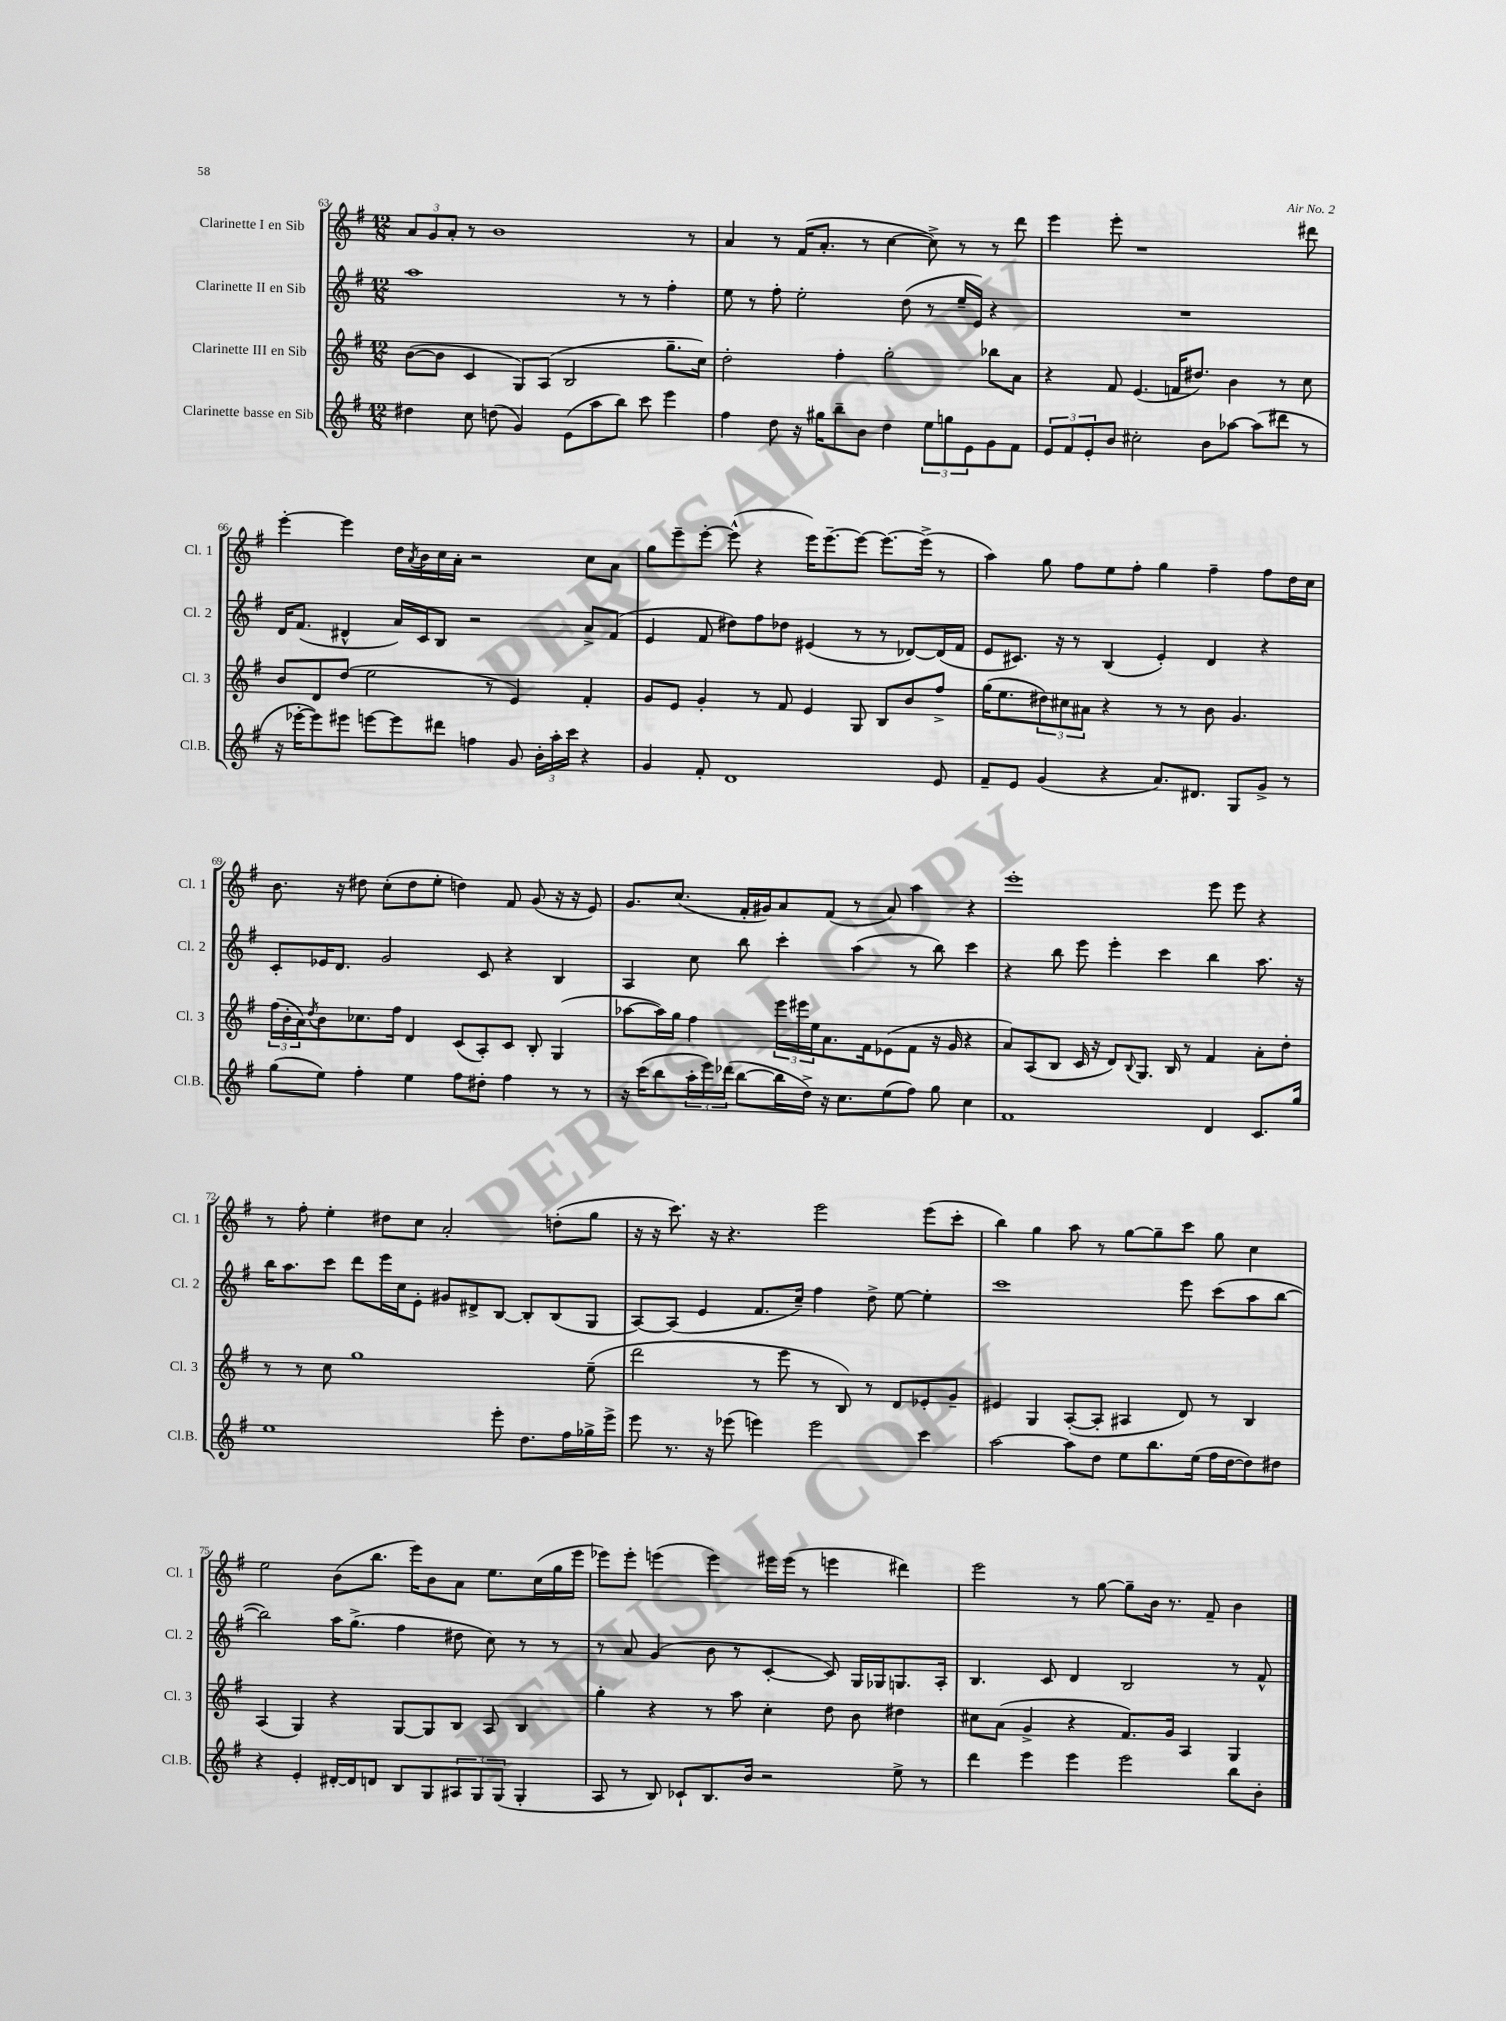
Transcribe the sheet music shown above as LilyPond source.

<<
\new StaffGroup <<
\new Staff = "s0" \with { instrumentName = "Clarinette I en Sib" shortInstrumentName = "Cl. 1" } {
    \clef treble \key g \major \numericTimeSignature \time 12/8
    \tuplet 3/2 { a'8 g'8 a'8-. } r8 b'1 r8 |
    a'4 r8 fis'16( a'8.-. r8 c''4~ c''8->) r8 r8 d'''8 |
    e'''4 e'''8-. r1 dis'''8 |
    e'''4~-. e'''4 d''16 \acciaccatura { a'8 } b'16 c''16 a'16-. r2 c''8 a'8 |
    g''8 e'''8-- e'''8~-. e'''8-^( r4 e'''16) e'''8.~-- e'''8~ e'''8.~ e'''16->( r8 |
    a''4) g''8 fis''8 e''8 fis''8-. g''4 fis''4-- fis''8 d''16 c''16 |
    b'8. r16 dis''8 c''8-.( dis''8 e''8-. d''4) fis'8 g'8( r16 r16 e'8) |
    g'8. c''8.( fis'16-. gis'16) a'8 fis'8( r8 a'8) a''4 r4 |
    e'''1-. e'''8 e'''8 r4 |
    r8 fis''8-. e''4-. dis''8 c''8 a'2-. d''8-.( g''8 |
    r16 r16 c'''8.) r16 r4. e'''2 e'''8( c'''8-. |
    b''4) g''4 a''8 r8 g''8~ g''8-- c'''8 g''8 c''4 |
    e''2 b'8( b''8. e'''16) b'8 a'8 e''8. c''16( g''16 e'''16 |
    ees'''8) ees'''8-. e'''4( e'''4) eis'''16 eis'''16( r8 e'''4 dis'''4) |
    e'''2 r8 g''8~ g''8-- b'16 r8. fis'8-- b'4 \bar "|." |
}
\new Staff = "s1" \with { instrumentName = "Clarinette II en Sib" shortInstrumentName = "Cl. 2" } {
    \clef treble \key g \major \numericTimeSignature \time 12/8
    a''1 r8 r8 fis''4-. |
    e''8 r8 fis''8-. e''2-. d''8( r8 e''16-- e'16) r4 |
    R1. |
    d'16 fis'8.( dis'4-^ a'16) c'16 b8 r2 a'8-> fis'8( |
    e'4 fis'8 dis''8) fis''8 des''8 eis'4( r8 r8 des'8~) des'16( fis'16 |
    e'8 cis'8.) r16 r8 b4( e'4-.) d'4 r4 |
    c'8-. ees'16 d'8. g'2 c'8 r4 b4 |
    a4 c''8 b''8 c'''4-. a''4( r8 b''8) c'''4 |
    r4 b''8 e'''8 e'''4-. c'''4 b''4 a''8. r16 |
    b''16 a''8. c'''8 d'''8 e'''16 c''16 e'8-. gis'8 dis'8-> b8~ b8-. b8( g8 |
    a8~) a8( e'4 fis'8. c''16--) fis''4 d''8-> e''8~ e''4-. |
    c'''1 e'''8 c'''8( a''8 b''8~ |
    b''2) a''16 g''8.->( fis''4 dis''8 c''8) r8 r8 |
    r8 a'8 g'4( b'8 r8 c'4~-. c'8) g16 ges16 g8. a16-. |
    b4. c'8 d'4 b2 r8 fis'8-^ \bar "|." |
}
\new Staff = "s2" \with { instrumentName = "Clarinette III en Sib" shortInstrumentName = "Cl. 3" } {
    \clef treble \key g \major \numericTimeSignature \time 12/8
    b'8~( b'8 c'4 g8) a8( b2 g''8.-- c''16) |
    d''2-. fis''4-. g''2-. bes''8 a'8 |
    r4 fis'8 e'4.( f'16 dis''8.) b'4 r8 c''8 |
    b'8 d'8 d''8( e''2 r8 e'4) fis'4-. |
    g'8 e'8 g'4-. r8 fis'8 e'4 g8 b8 b'8 fis''8-> |
    g''16( e''8. \tuplet 3/2 { dis''8) cis''8 ais'8 } r4 r8 r8 b'8 g'4. |
    \tuplet 3/2 { fis''16( b'16-. a'16) } \acciaccatura { d''8 } b'8 ces''8. fis''16 d'4 c'8( a8-.) c'8 b8-. g4( |
    aes''8~ aes''16) g''16 fis''4 \tuplet 3/2 { e'''16 eis'''16 e''16 } a'8. fis'16 ees'8( fis'8 r16 g'16 r4 |
    a'8) a8( b8 c'16 r16 d'8) \appoggiatura { b8 } g8. b16 r8 fis'4 a'8-. d''8-. |
    r8 r8 c''8 g''1 e''8--( |
    d'''2 r8 e'''8 r8 b8) r8 d'8 ees'8-. g'8-- |
    eis'4 g4 a8~-.( a8-. ais4 d'8) r8 b4 |
    a4( g4) r4 g8~ g8 b8 a8 b4 |
    g''4-. r4 r8 a''8 c''4-. d''8 b'8 dis''4 |
    cis''8 a'8( g'4-> r4 fis'8.) g'16 a4 g4 \bar "|." |
}
\new Staff = "s3" \with { instrumentName = "Clarinette basse en Sib" shortInstrumentName = "Cl.B." } {
    \clef treble \key g \major \numericTimeSignature \time 12/8
    dis''4 c''8 d''8( g'4) e'8( a''8 b''8) c'''8 e'''4 |
    fis''4 d''8 r16 gis''16 b''8-- b'8 d''4 \tuplet 3/2 { e''8 g''8 e'8 } g'8 fis'8 |
    \tuplet 3/2 { e'8 fis'8 e'8-. } b'8 cis''2-. b'8 aes''8~ aes''8( dis'''8 r8 |
    r16 ees'''16~-. ees'''8) eis'''8 e'''8~ e'''8 dis'''8 f''4 g'8 \tuplet 3/2 { b'16-. a''16-. c'''16 } r4 |
    g'4 fis'8-. d'1 e'8 |
    fis'8-- e'8 g'4( r4 a'8.) dis'8. g8 g'8-> r8 |
    g''8( e''8) fis''4-. e''4 fis''8 dis''8-. fis''4 r8 r8 |
    r16 c'''16( b''8 \tuplet 3/2 { a''16-. e'''16) des'''16( } b''8~ b''16 d''16->) r16 c''8. e''8( fis''8) g''8 c''4 |
    fis'1 d'4 c'8. g''16 |
    e''1 e'''8-. d''8. fis''16 ges''16-> e'''16-> |
    e'''8 r8. r16 ees'''8( e'''4) e'''2 c'''4 |
    a''2~ a''8 d''8 e''8 b''8. e''16( fis''16 d''16~ d''8) dis''8 |
    r4 e'4-. dis'16~-. dis'16 d'8 b8 g8 \tuplet 3/2 { ais8 g8 g8( } g4-. |
    a8 r8 b8) ces'8-! b8. b'16 r2 e''8-> r8 |
    d'''4 e'''4 e'''4 e'''2 b''8 b'8-. \bar "|." |
}
>>
>>
\layout { \context { \Score currentBarNumber = #63 } }
